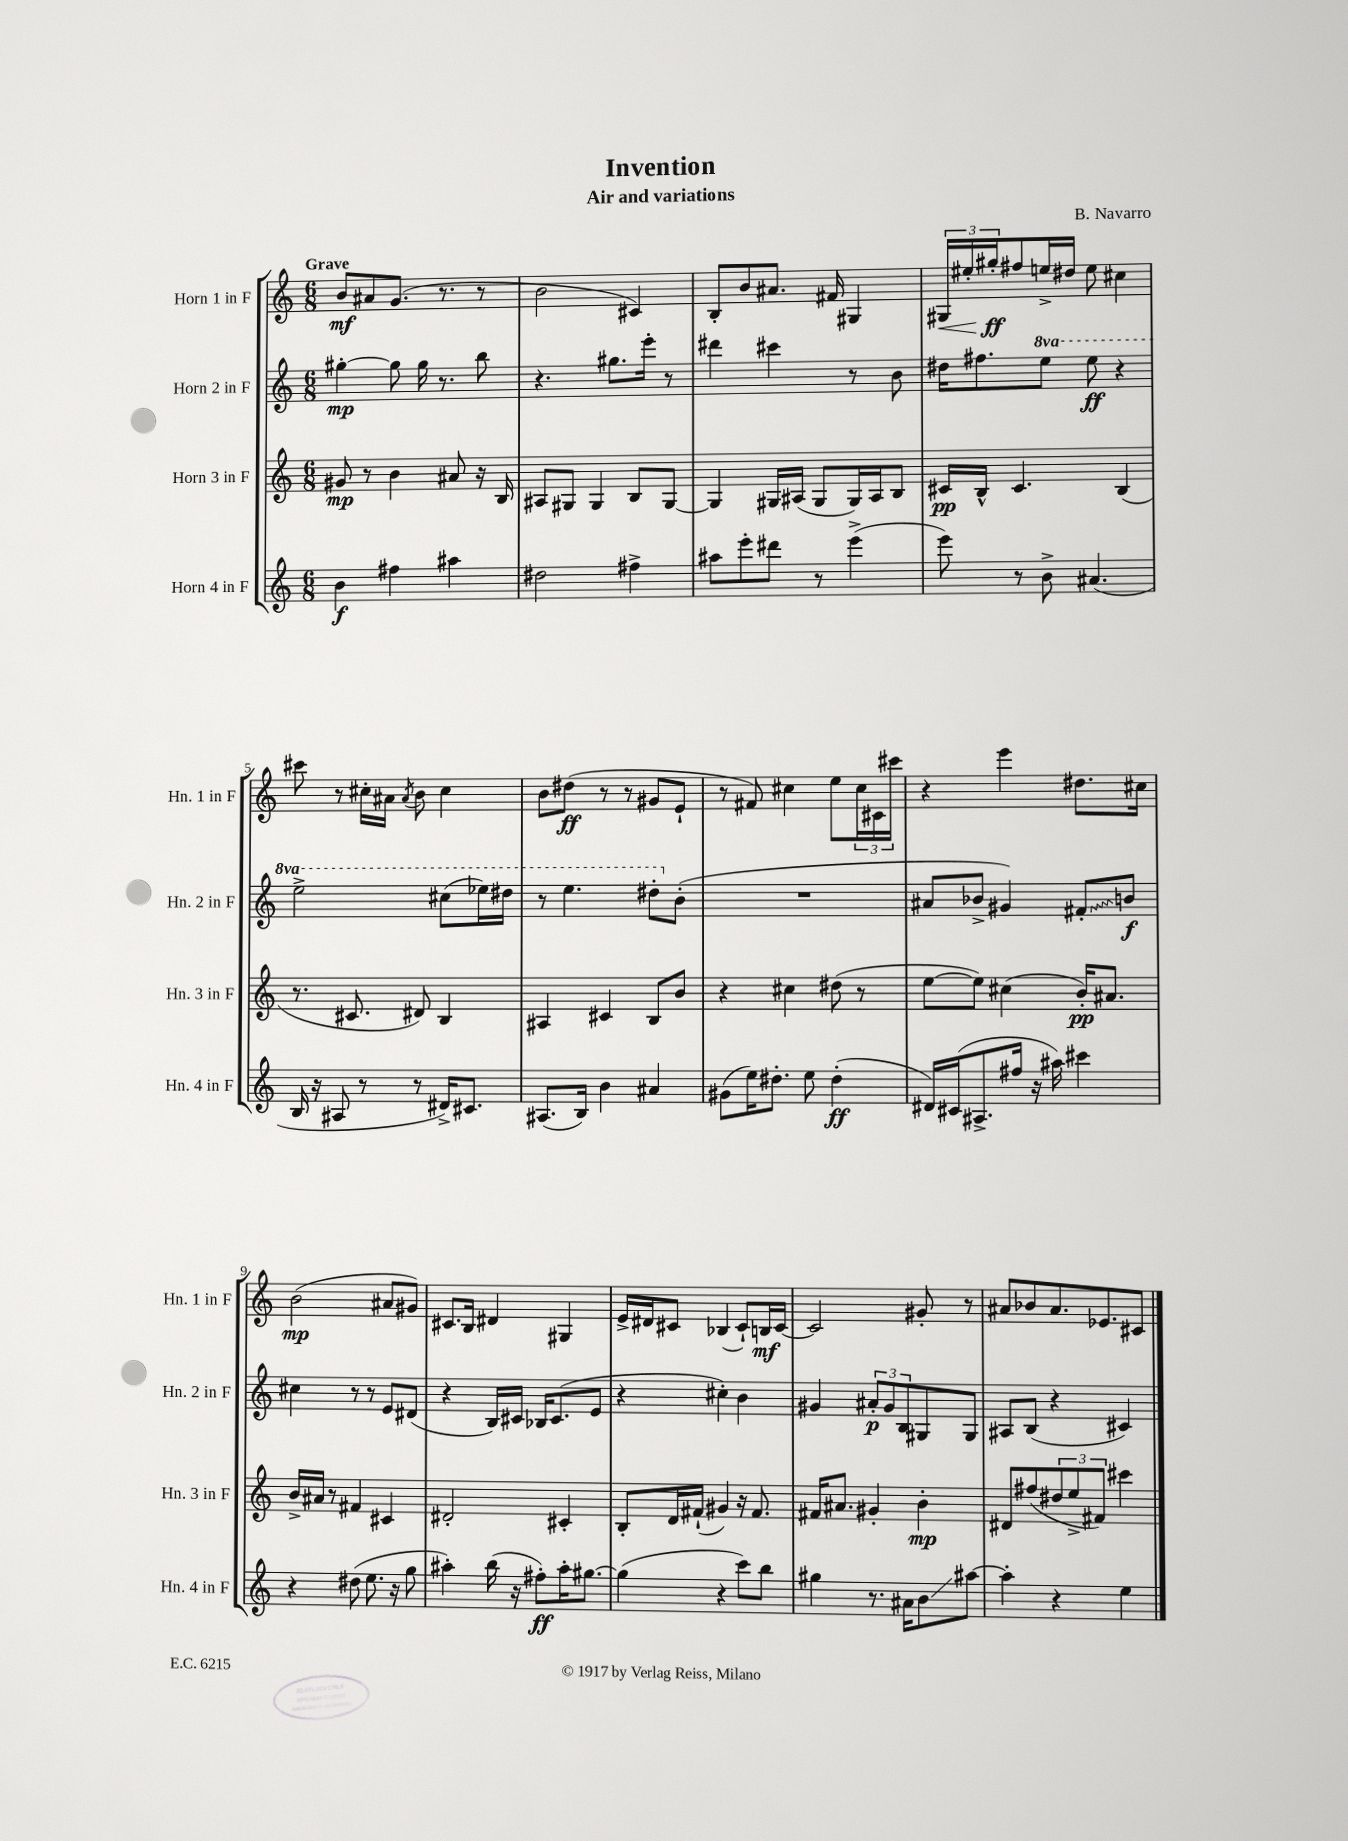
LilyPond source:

\header { title = "Invention" composer = "B. Navarro" subtitle = "Air and variations" }
<<
\new StaffGroup <<
\new Staff = "s0" \with { instrumentName = "Horn 1 in F" shortInstrumentName = "Hn. 1 in F" } {
    \clef treble \key c \major \numericTimeSignature \time 6/8 \tempo "Grave"
    b'8\mf ais'8 g'8.( r8. r8 |
    b'2 cis'4) |
    b8-. b'8 ais'8. fis'16 gis4 |
    \tuplet 3/2 { gis16\< eis''16-. gis''16-.\ff\! } fis''8 e''16-> dis''16 e''8 cis''4 |
    cis'''8 r8 cis''16-. ais'16 \acciaccatura { ais'8 } b'8 cis''4 |
    b'8 dis''8\ff( r8 r8 gis'8 e'8-! |
    r8 fis'8) cis''4 e''8 \tuplet 3/2 { cis''16 cis'16 cis'''16 } |
    r4 e'''4 dis''8. cis''16 |
    b'2\mp( ais'8 gis'8) |
    cis'8. b16 dis'4 gis4 |
    e'16-> dis'16 cis'8 bes4( cis'8-!) b16\mf cis'16~ |
    cis'2 gis'8-. r8 |
    ais'8 bes'8 ais'8. ees'8. cis'8 \bar "|." |
}
\new Staff = "s1" \with { instrumentName = "Horn 2 in F" shortInstrumentName = "Hn. 2 in F" } {
    \clef treble \key c \major \numericTimeSignature \time 6/8 \set Staff.ottavationMarkups = #ottavation-simple-ordinals
    gis''4~-.\mp gis''8 gis''16 r8. b''8 |
    r4. gis''8. e'''16-. r8 |
    dis'''4 cis'''4 r8 b'8 |
    dis''16 fis''8. \ottava #1 e'''8 e'''8\ff r4 |
    e'''2-> cis'''8( ees'''16) dis'''16 |
    r8 e'''4. dis'''8-. \ottava #0 b'8-.( |
    R2. |
    ais'8 bes'8-> gis'4) \once \override Glissando.style = #'zigzag fis'8-.\glissando b'8\f |
    cis''4 r8 r8 e'8 dis'8( |
    r4 b16) cis'16 bes16 cis'8.( e'8 |
    r4 cis''4-.) b'4 |
    gis'4 \tuplet 3/2 { ais'8-.\p gis'8 b8 } gis8 gis8 |
    ais8 b8( r4 cis'4) \bar "|." |
}
\new Staff = "s2" \with { instrumentName = "Horn 3 in F" shortInstrumentName = "Hn. 3 in F" } {
    \clef treble \key c \major \numericTimeSignature \time 6/8
    gis'8\mp r8 b'4 ais'8 r16 b16 |
    ais8 gis8 gis4 b8 gis8~ |
    gis4 gis16 ais16( gis8 gis16) ais16 b8 |
    cis'16\pp b16-^ cis'4. b4( |
    r8. cis'8. dis'8) b4 |
    ais4 cis'4 b8 b'8 |
    r4 cis''4 dis''8( r8 |
    e''8~ e''8) cis''4( b'16-.\pp) ais'8. |
    b'16-> ais'16 r8 fis'4 cis'4 |
    dis'2-. cis'4-. |
    b8-. d'16 fis'16-!( gis'4) r16 fis'8. |
    fis'16 ais'8. gis'4-. b'4-.\mp |
    dis'8 fis''8( \tuplet 3/2 { dis''8 e''8-> fis'8) } cis'''4 \bar "|." |
}
\new Staff = "s3" \with { instrumentName = "Horn 4 in F" shortInstrumentName = "Hn. 4 in F" } {
    \clef treble \key c \major \numericTimeSignature \time 6/8
    b'4\f fis''4 ais''4 |
    dis''2 fis''4-> |
    ais''8 e'''8-. dis'''8 r8 e'''4->( |
    e'''8) r8 b'8-> ais'4.( |
    b16 r16 ais8 r8 r8 dis'16->) cis'8. |
    ais8.( b16) b'4 ais'4 |
    gis'8( e''16) dis''8.-. e''8 dis''4-.\ff( |
    dis'16) cis'16( ais8.-> fis''16 r16 ais''16) cis'''4 |
    r4 dis''8( e''8. r16 g''8 |
    ais''4-.) b''16( r16 fis''8-.\ff) ais''16-. gis''8.~ |
    gis''4( r4 c'''8) b''8 |
    gis''4 r8. ais'16 b'8\glissando ais''8~ |
    ais''4-. r4 e''4 \bar "|." |
}
>>
>>
